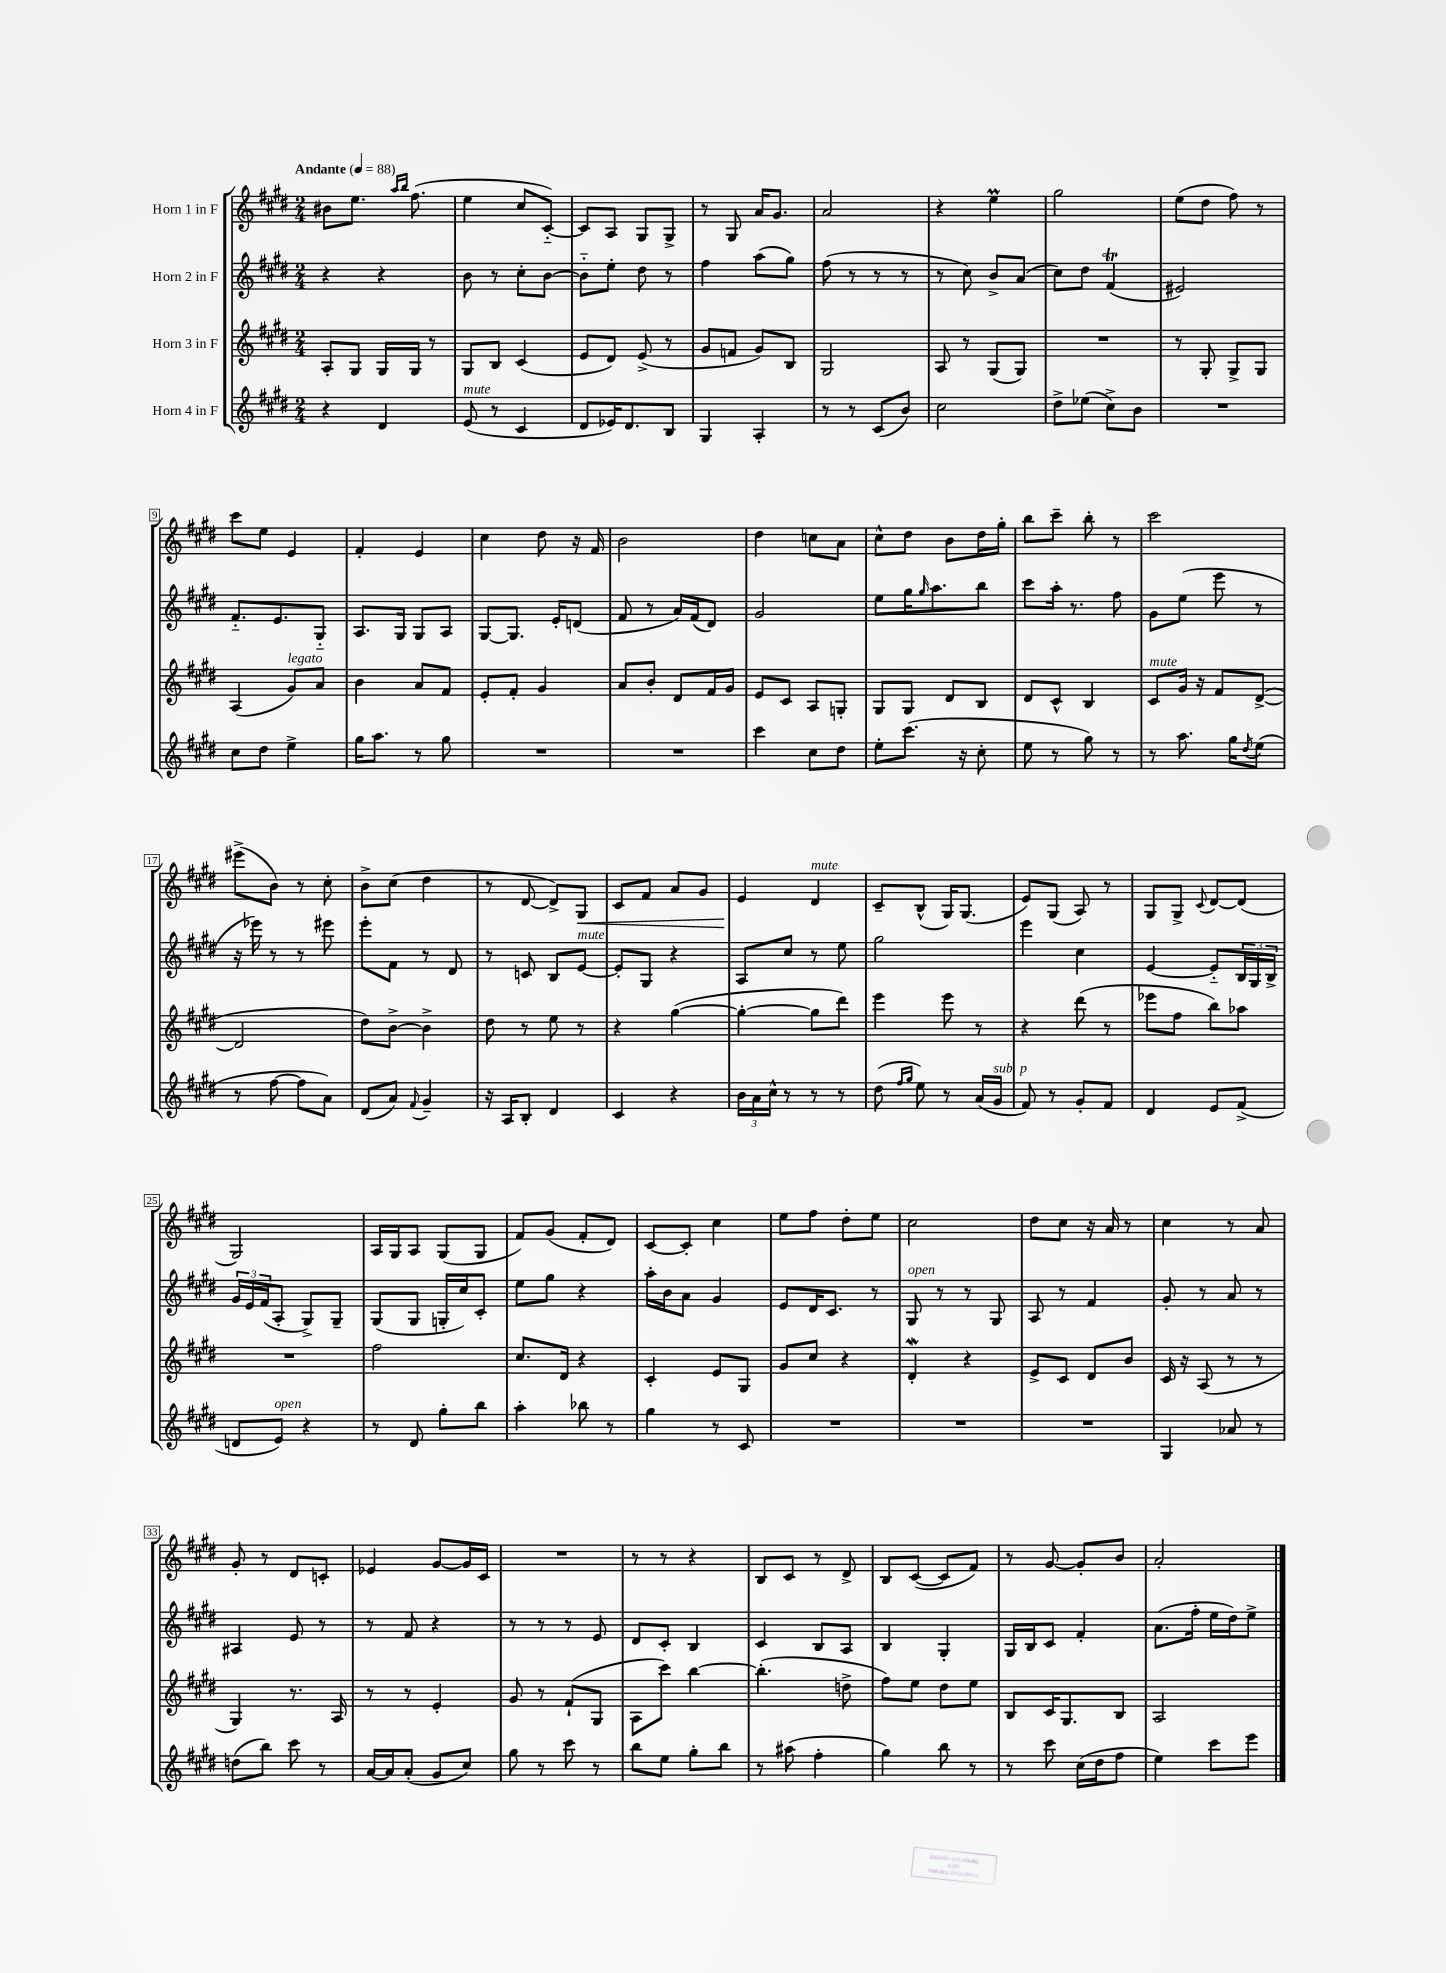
<<
\new StaffGroup <<
\new Staff = "s0" \with { instrumentName = "Horn 1 in F" } {
    \clef treble \key e \major \numericTimeSignature \time 2/4 \tempo "Andante" 4 = 88
    bis'8 e''8. \grace { a''16 b''16 } fis''8.( |
    e''4 cis''8 cis'8~-_) |
    cis'8 a8 gis8 gis8-> |
    r8 gis8 a'16 gis'8. |
    a'2 |
    r4 e''4\prall |
    gis''2 |
    e''8( dis''8 fis''8) r8 |
    cis'''8 e''8 e'4 |
    fis'4-. e'4 |
    cis''4 dis''8 r16 fis'16 |
    b'2 |
    dis''4 c''8 a'8 |
    cis''8-^ dis''8 b'8 dis''16 gis''16-. |
    b''8 cis'''8-- b''8-. r8 |
    cis'''2 |
    eis'''8->( b'8) r8 cis''8-. |
    b'8-> cis''8( dis''4 |
    r8 dis'8~ dis'8->) gis8\< |
    cis'8 fis'8 a'8 gis'8 |
    e'4\! dis'4^\markup { \italic "mute" } |
    cis'8-- b8-^( gis16) gis8.( |
    e'8) gis8( a8) r8 |
    gis8 gis8-> \appoggiatura { cis'8 } dis'8~ dis'8( |
    gis2) |
    a16 gis16 a8 gis8( gis8 |
    fis'8) gis'8( fis'8-. dis'8) |
    cis'8~ cis'8-. cis''4 |
    e''8 fis''8 dis''8-. e''8 |
    cis''2 |
    dis''8 cis''8 r16 a'16 r8 |
    cis''4 r8 a'8 |
    gis'8-. r8 dis'8 c'8-. |
    ees'4 gis'8~ gis'16 cis'16 |
    R2 |
    r8 r8 r4 |
    b8 cis'8 r8 dis'8-> |
    b8 cis'8~( cis'8 fis'8) |
    r8 gis'8~ gis'8-. b'8 |
    a'2-. \bar "|." |
}
\new Staff = "s1" \with { instrumentName = "Horn 2 in F" } {
    \clef treble \key e \major \numericTimeSignature \time 2/4
    r4 r4 |
    b'8 r8 cis''8-. b'8~ |
    b'8-_ e''8-. dis''8 r8 |
    fis''4 a''8( gis''8) |
    fis''8( r8 r8 r8 |
    r8 cis''8) b'8-> a'8( |
    cis''8) dis''8 fis'4\trill( |
    eis'2) |
    fis'8.-_ e'8. gis8-_ |
    a8. gis16 gis8 a8 |
    gis8~ gis8. e'16-. d'8( |
    fis'8 r8 a'16) fis'16( dis'8) |
    gis'2 |
    e''8 gis''16 \grace { gis''16 } a''8. b''8 |
    cis'''8 a''16-. r8. fis''8 |
    gis'8 e''8( e'''8 r8 |
    r16 ees'''16) r8 r8 eis'''8 |
    e'''8-. fis'8 r8 dis'8 |
    r8 c'8 b8 e'8~^\markup { \italic "mute" } |
    e'8-. gis8 r4 |
    a8 cis''8 r8 e''8 |
    gis''2 |
    e'''4 cis''4 |
    e'4~ e'8-_ \tuplet 3/2 { b16 gis16 b16-> } |
    \tuplet 3/2 { gis'16 e'16 fis'16( } a8-. gis8->) gis8-- |
    gis8( gis8 g16-. cis''16) cis'8-. |
    e''8 gis''8 r4 |
    a''16-. b'16 a'8 gis'4 |
    e'8 dis'16 cis'8. r8 |
    gis8^\markup { \italic "open" } r8 r8 gis8 |
    a8 r8 fis'4 |
    gis'8-. r8 a'8 r8 |
    ais4 e'8 r8 |
    r8 fis'8 r4 |
    r8 r8 r8 e'8 |
    dis'8 cis'8-. b4 |
    cis'4 b8 a8 |
    b4 gis4-. |
    gis16 b16 cis'8 fis'4-. |
    a'8.( fis''16-. e''16 dis''16) e''8-> \bar "|." |
}
\new Staff = "s2" \with { instrumentName = "Horn 3 in F" } {
    \clef treble \key e \major \numericTimeSignature \time 2/4
    a8-. gis8 gis16 gis16 r8 |
    gis8 b8 cis'4( |
    e'8 dis'8) e'8->( r8 |
    gis'8 f'8 gis'8) b8 |
    gis2 |
    a8 r8 gis8( gis8) |
    R2 |
    r8 gis8-. gis8-> gis8 |
    a4( gis'8^\markup { \italic "legato" }) a'8 |
    b'4 a'8 fis'8 |
    e'8-. fis'8-. gis'4 |
    a'8 b'8-. dis'8 fis'16 gis'16 |
    e'8 cis'8 a8 g8-. |
    gis8 gis8 dis'8 b8 |
    dis'8 cis'8-^ b4 |
    cis'8^\markup { \italic "mute" } gis'16 r16 fis'8 dis'8~->( |
    dis'2 |
    dis''8) b'8~-> b'4-> |
    dis''8 r8 e''8 r8 |
    r4 gis''4~( |
    gis''4~-. gis''8 dis'''8) |
    e'''4 e'''8 r8 |
    r4 dis'''8( r8 |
    ees'''8 fis''8 b''8) aes''8 |
    R2 |
    fis''2 |
    cis''8. dis'16 r4 |
    cis'4-. e'8 gis8 |
    gis'8 cis''8 r4 |
    dis'4-.\mordent r4 |
    e'8-> cis'8 dis'8 b'8 |
    cis'16 r16 a8( r8 r8 |
    gis4) r8. a16 |
    r8 r8 e'4-. |
    gis'8 r8 fis'8-!( gis8 |
    a8 cis'''8) b''4~ |
    b''4.-.( d''8-> |
    fis''8) e''8 dis''8 e''8 |
    b8 cis'16 gis8. b8 |
    a2 \bar "|." |
}
\new Staff = "s3" \with { instrumentName = "Horn 4 in F" } {
    \clef treble \key e \major \numericTimeSignature \time 2/4
    r4 dis'4 |
    e'8^\markup { \italic "mute" }( r8 cis'4 |
    dis'8 ees'16) dis'8. b8 |
    gis4 a4-. |
    r8 r8 cis'8( b'8) |
    cis''2 |
    dis''8-> ees''8( cis''8->) b'8 |
    R2 |
    cis''8 dis''8 e''4-> |
    gis''16 a''8. r8 gis''8 |
    R2 |
    R2 |
    cis'''4 cis''8 dis''8 |
    e''8-. cis'''8.( r16 cis''8-. |
    e''8 r8 gis''8) r8 |
    r8 a''8. gis''16 \acciaccatura { dis''8 } e''8( |
    r8 fis''8~ fis''8 a'8) |
    dis'8( a'8) \appoggiatura { fis'8 } gis'4-- |
    r16 a16 b8-. dis'4 |
    cis'4 r4 |
    \tuplet 3/2 { b'16 a'16 cis''16-^ } r8 r8 r8 |
    dis''8( \grace { fis''16 gis''16 } e''8) r8 a'16( gis'16^\markup { \italic "sub. p" } |
    fis'8) r8 gis'8-. fis'8 |
    dis'4 e'8 fis'8->( |
    d'8 e'8^\markup { \italic "open" }) r4 |
    r8 dis'8 gis''8-. b''8 |
    a''4-. bes''8 r8 |
    gis''4 r8 cis'8 |
    R2 |
    R2 |
    R2 |
    gis4 aes'8 r8 |
    d''8( b''8) cis'''8 r8 |
    a'16~ a'16 a'8-.( gis'8 cis''8) |
    gis''8 r8 cis'''8 r8 |
    b''8 e''8 gis''8-. b''8 |
    r8 ais''8( fis''4-. |
    gis''4) b''8 r8 |
    r8 cis'''8 cis''16( dis''16 fis''8 |
    e''4) cis'''8 e'''8 \bar "|." |
}
>>
>>
\layout { \context { \Score \override BarNumber.stencil = #(make-stencil-boxer 0.1 0.3 ly:text-interface::print) } }
